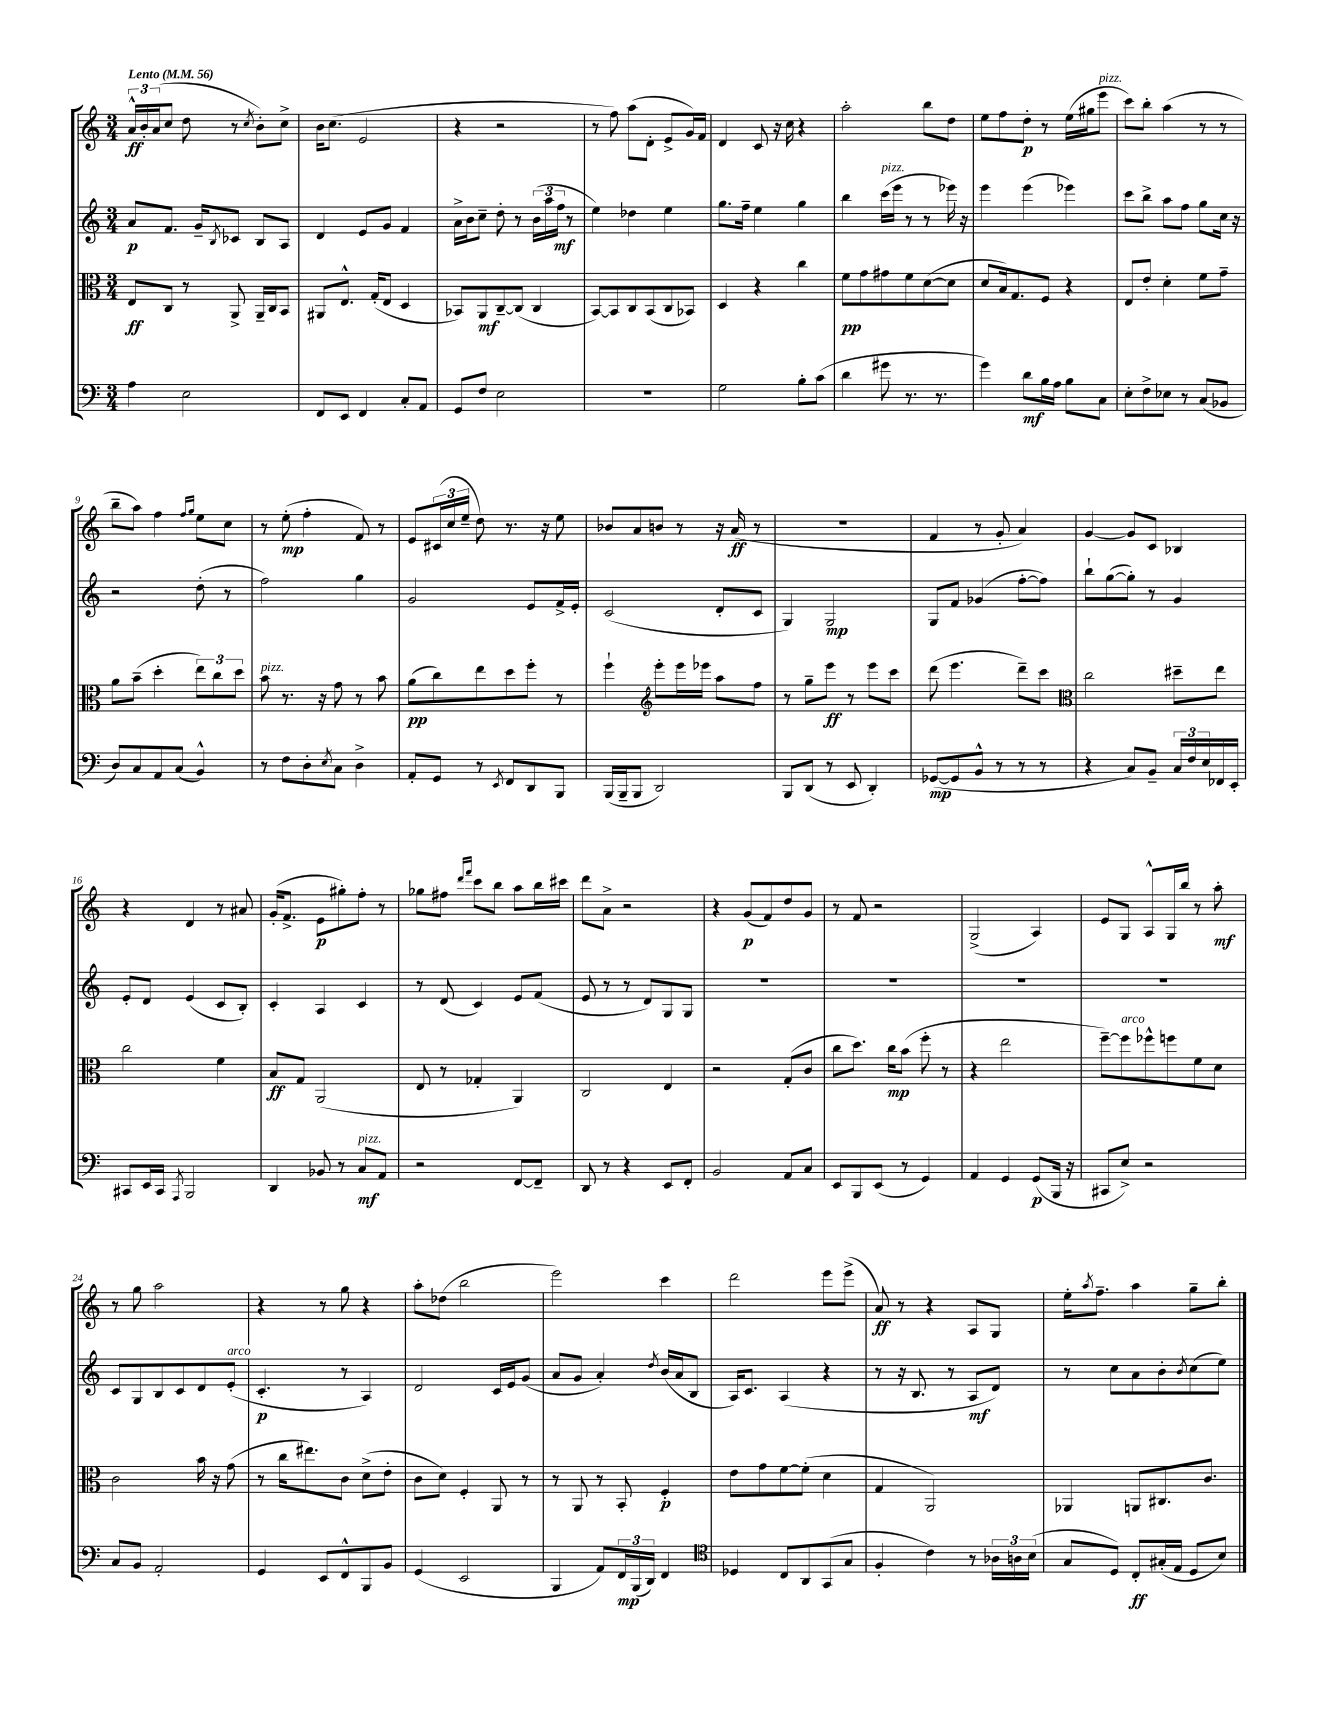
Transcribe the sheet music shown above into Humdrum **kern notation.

**kern	**kern	**kern	**kern
*staff4	*staff3	*staff2	*staff1
*clefF4	*clefC3	*clefG2	*clefG2
*k[]	*k[]	*k[]	*k[]
*M3/4	*M3/4	*M3/4	*M3/4
*MM56	*MM56	*MM56	*MM56
4A	8E	8a	24a^^
.	.	.	24b'
.	.	.	(24a
.	8C	8.f	8cc
2E	8r	.	8dd
.	.	16g~	.
.	.	8qB	.
.	8AA^	8c-	8r
.	.	.	8qcc
.	16AA~	8B	8b')
.	16C	.	.
.	8BB	8A	8cc^
=	=	=	=
8FF	8AA#	4d	16b
.	.	.	(8.cc
8EE	8.E^^	.	.
4FF	.	8e	2e
.	(16G'	.	.
.	8E	8g	.
8C'	4D	4f	.
8AA	.	.	.
=	=	=	=
8GG	8BB-)	16a^	4r
.	.	16b	.
8F	8AA	8cc~	.
2E	[8C~	8dd'	2r
.	(8C]	8r	.
.	4C	(24b	.
.	.	24aa	.
.	.	24ff	.
.	.	8r	.
=	=	=	=
2.r	[8BB)	4ee)	8r
.	8BB]	.	8ff)
.	8C	4dd-	(8aa
.	(8BB	.	8d'
.	8C	4ee	8e^
.	8BB-)	.	16g)
.	.	.	16f
=	=	=	=
2G	4D	8.gg	4d
.	.	16ff~	.
.	4r	4ee	8c
.	.	.	16r
.	.	.	16cc
8B'	4cc	4gg	4r
(8c	.	.	.
=	=	=	=
4d	8f	4bb	2aa'
.	8g	.	.
8g#	8g#	(16ccc	.
.	.	16eee	.
8.r	8f	8r	.
.	([8d	8r	8bb
8.r	.	.	.
.	8d]	16eee-)	8dd
.	.	16r	.
=	=	=	=
4g)	8d	4eee	8ee
.	16B)	.	8ff
.	8.G	.	.
8d	.	(4eee	8dd'
16B	8F	.	8r
16A	.	.	.
8B	4r	4eee-)	(16ee
.	.	.	16gg#
8C	.	.	8eee
=	=	=	=
8E'	8E	8ccc	8ccc)
8F^	8e'	8bb^	8bb'
8E-	4d'	8aa	(4aa
8r	.	8ff	.
(8C	8f	8gg	8r
8BB-	8g~	16cc	8r
.	.	16r	.
=	=	=	=
8D)	8a	2r	8bb~
8C	(8b~	.	8aa)
8AA	4dd'	.	4ff
(8C	.	.	.
.	.	.	16qqff
.	.	.	16qqgg
4BB^^)	12ee)	(8dd'	8ee
.	12cc	.	.
.	.	8r	8cc
.	12dd	.	.
=	=	=	=
8r	8b	2ff)	8r
8F	8.r	.	(8ee'
8D'	.	.	4ff'
.	16r	.	.
8qE	.	.	.
8C	8g	.	.
4D^	8r	4gg	8f)
.	8b	.	8r
=	=	=	=
8AA'	(8a	2g	8e
8GG	8cc)	.	(24c#
.	.	.	24cc
.	.	.	24ee~
8r	8ee	.	8dd)
8qEE	.	.	.
8FF	8dd	.	8.r
8DD	8ff'	8e	.
.	.	.	16r
8BBB	8r	16f^	8ee
.	.	16e'	.
=	=	=	=
(16BBB	4ff`	(2c	8b-
16BBB~	.	.	.
8BBB	.	.	8a
*	*clefG2	*	*
2DD)	8eee'	.	8b
.	16eee	.	8r
.	16eee-	.	.
.	8aa	8d'	16r
.	.	.	(16a
.	8ff	8c	8r
=	=	=	=
8BBB	8r	4G)	2.r
(8DD	8gg~	.	.
8r	8eee	2G	.
8EE	8r	.	.
4DD')	8eee	.	.
.	8ccc	.	.
=	=	=	=
([8GG-	(8ddd	8G	4f
8GG-]	4.eee	8f	.
8BB^^	.	(4g-	8r
8r	.	.	8g'
8r	8ddd~)	[8ff'	4a)
8r	8ccc	8ff])	.
=	=	=	=
*	*clefC3	*	*
4r	2cc	8bb`	[4g
.	.	([8gg	.
8C)	.	8gg'])	8g]
8BB~	.	8r	8c
24C	8dd#~	4g	4B-
24F	.	.	.
24E	.	.	.
16FF-	8ee	.	.
16EE'	.	.	.
=	=	=	=
8CC#	2cc	8e'	4r
16EE	.	8d	.
16CC#	.	.	.
8qAAA	.	.	.
2BBB	.	(4e	4d
.	4f	8c	8r
.	.	8B')	8a#
=	=	=	=
4DD	8B	4c'	(16g'
.	.	.	8.f^
.	8G	.	.
8BB-	(2AA	4A	8e
8r	.	.	8gg#')
8C	.	4c	8ff'
8AA	.	.	8r
=	=	=	=
2r	8E	8r	8gg-
.	8r	(8d	8ff#
.	.	.	16qqddd
.	.	.	16qqfff
.	4G-'	4c)	8ccc
.	.	.	8bb
[8FF	4AA)	8e	8aa
8FF~]	.	(8f	16bb
.	.	.	16ccc#
=	=	=	=
8DD	2C	8e	8ddd
8r	.	8r	8a^
4r	.	8r	2r
.	.	8d)	.
8EE	4E	8G	.
8FF'	.	8G	.
=	=	=	=
2BB	2r	2.r	4r
.	.	.	(8g
.	.	.	8f)
8AA	(8G'	.	8dd
8C	8c	.	8g
=	=	=	=
8EE	8cc	2.r	8r
8BBB	8.dd)	.	8f
(8EE	.	.	2r
.	16cc	.	.
8r	(8b	.	.
4GG)	8ff'	.	.
.	8r	.	.
=	=	=	=
4AA	4r	2.r	(2G^
4GG	2ee	.	.
(8GG	.	.	4A)
16BBB	.	.	.
16r	.	.	.
=	=	=	=
8CC#	[8ff~)	2.r	8e
8E^)	8ff]	.	8G
2r	8ff-^^	.	8A^^
.	8ff	.	16G
.	.	.	16bb
.	8f	.	8r
.	8d	.	8aa'
=	=	=	=
8C	2c	8c	8r
8BB	.	8G	8gg
2AA'	.	8B	2aa
.	.	8c	.
.	16b	8d	.
.	16r	.	.
.	(8g	(8e'	.
=	=	=	=
4GG	8r	4.c'	4r
.	16cc	.	.
.	8.ee#)	.	.
8EE	.	.	8r
8FF^^	8c	8r	8gg
8BBB	(8d^	4A)	4r
8BB	8e'	.	.
=	=	=	=
(4GG	8c	2d	8aa'
.	8d)	.	(8dd-
2EE	4F'	.	2bb
.	8AA	16c	.
.	.	16e	.
.	8r	(8g	.
=	=	=	=
4BBB	8r	8a	2eee)
.	8AA	8g	.
8AA)	8r	4a')	.
24FF	8BB'	.	.
(24BBB	.	.	.
24DD)	.	.	.
.	.	8qdd	.
4FF	4F'	(16b	4ccc
.	.	16a	.
.	.	8B	.
=	=	=	=
*clefC4	*	*	*
4D-	8e	16A)	2ddd
.	.	8.c	.
.	8g	.	.
8C	[8f	(4A	.
8AA	(8f']	.	.
(8GG	4d	4r	8eee
8G	.	.	(8eee^
=	=	=	=
4F'	4G	8r	8a)
.	.	16r	8r
.	.	8.B	.
4c)	2AA)	.	4r
.	.	8r	.
8r	.	8A	8A
24A-	.	8d)	8G
24A	.	.	.
(24B	.	.	.
=	=	=	=
8G	4AA-	8r	16ee'
.	.	.	8qaa
.	.	.	8.ff~
8D)	.	8cc	.
8C'	8AA	8a	4aa
(16G#'	8.C#	8b'	.
16E	.	.	.
.	.	8qb	.
8D	.	(8cc	8gg~
.	8.c	.	.
8B)	.	8ee)	8bb'
==	==	==	==
*-	*-	*-	*-
